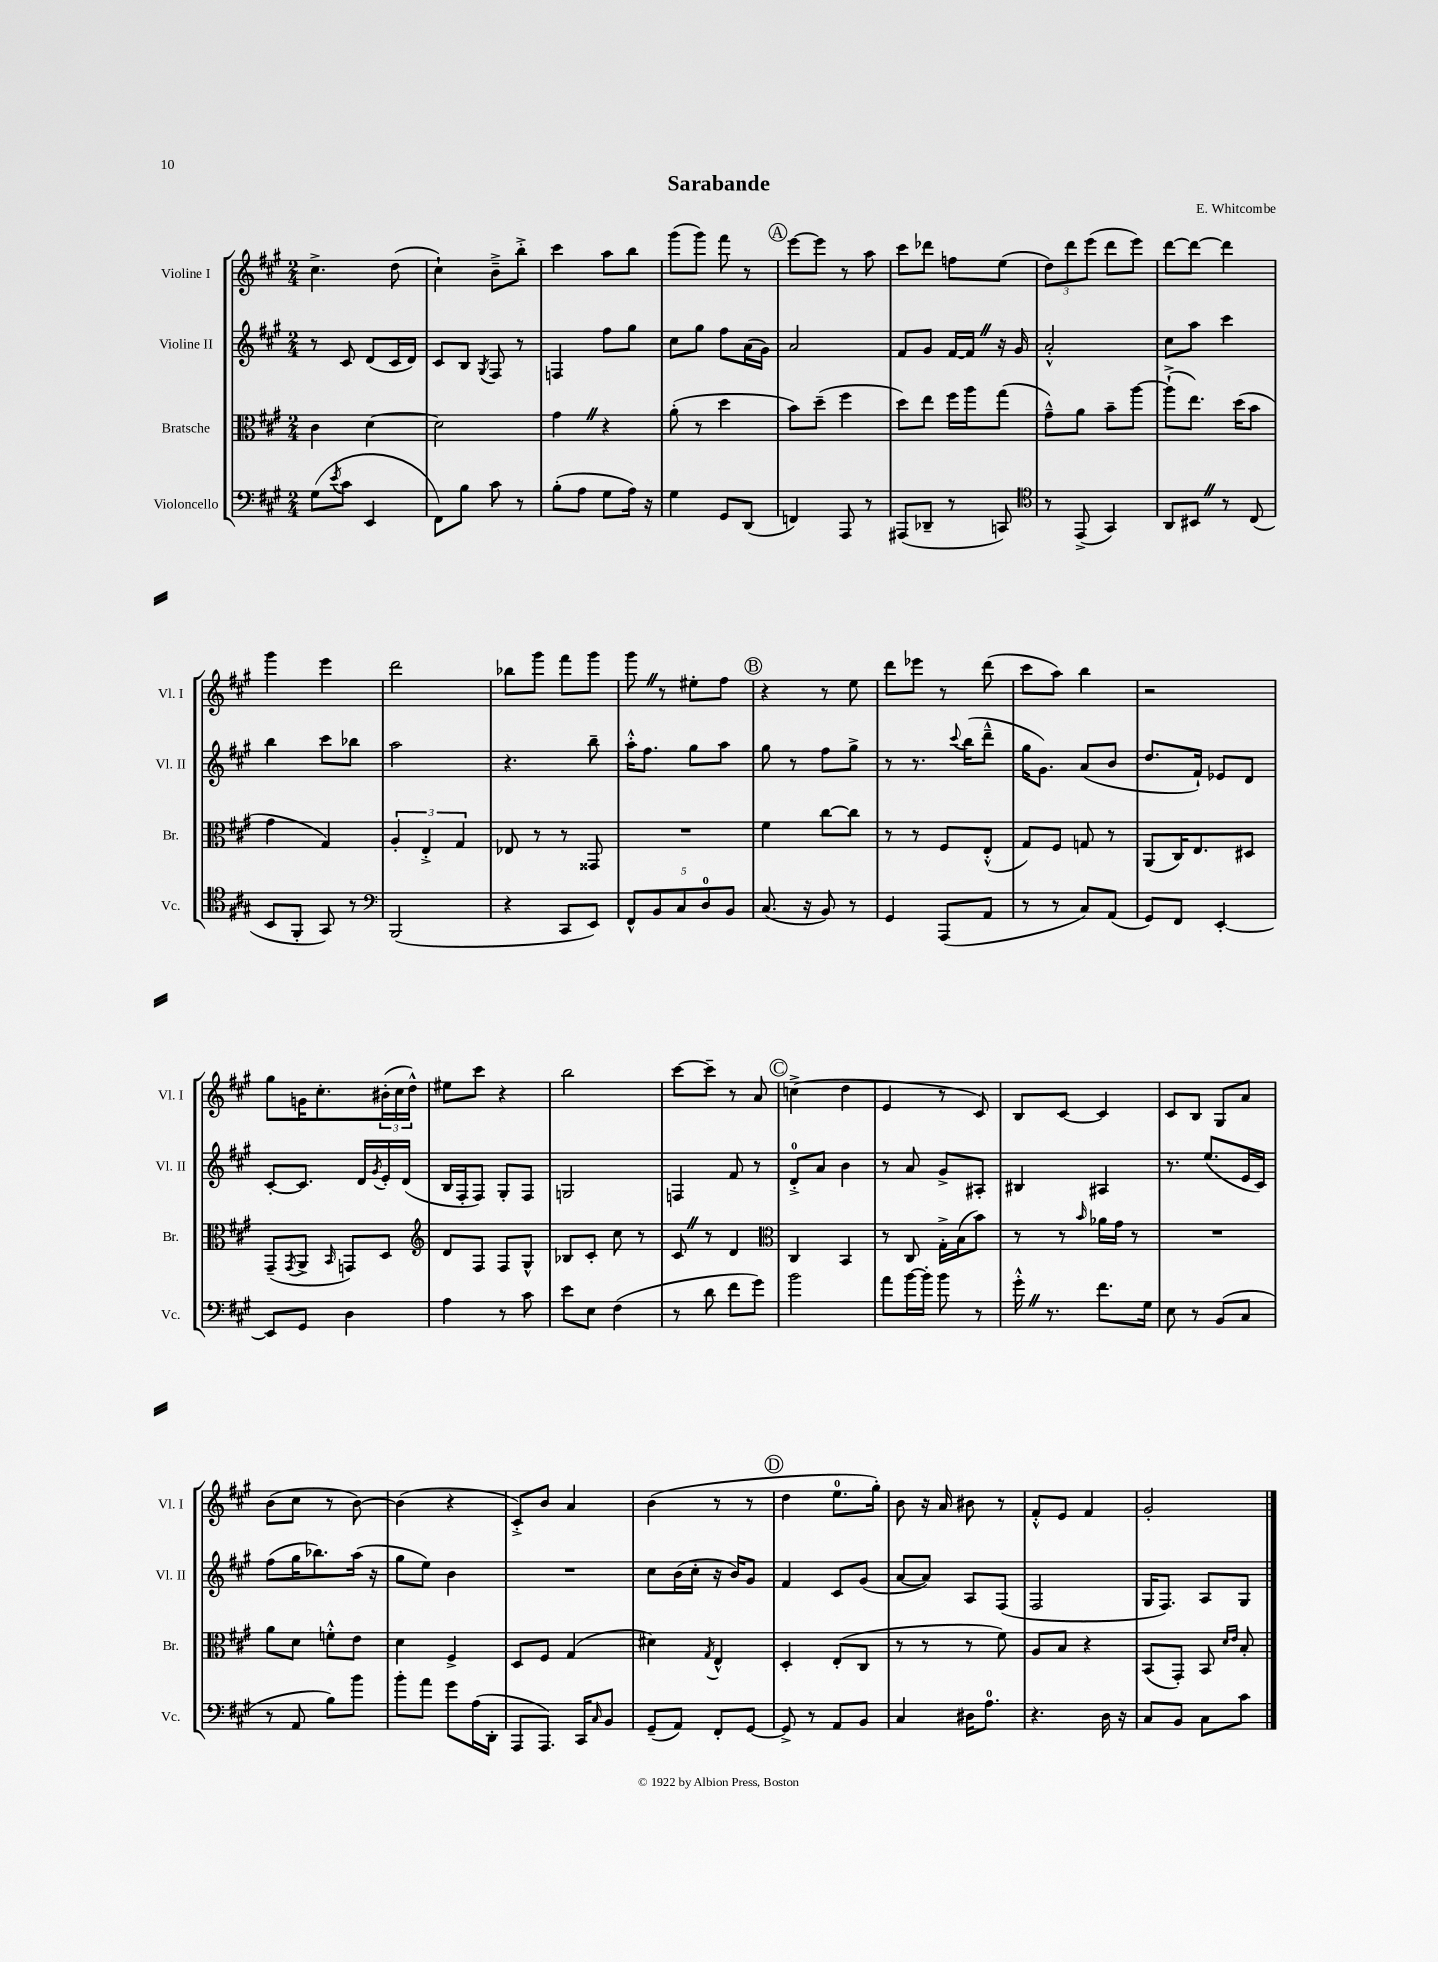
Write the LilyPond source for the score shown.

\header { title = "Sarabande" composer = "E. Whitcombe" }
<<
\new StaffGroup <<
\new Staff = "s0" \with { instrumentName = "Violine I" shortInstrumentName = "Vl. I" } {
    \clef treble \key a \major \numericTimeSignature \time 2/4
    cis''4.-> d''8( |
    cis''4-!) b'8---> b''8-.-> |
    cis'''4 a''8 b''8 |
    gis'''8( gis'''8) fis'''8 r8 |
    \mark \markup { \circle "A" } e'''8~ e'''8 r8 a''8 |
    cis'''8 des'''8 f''8 e''8( |
    \tuplet 3/2 { d''8) d'''8 e'''8( } d'''8 e'''8) |
    d'''8~ d'''8~ d'''4 |
    gis'''4 e'''4 |
    d'''2 |
    bes''8 gis'''8 fis'''8 gis'''8 |
    gis'''8 \once \override BreathingSign.text = \markup { \musicglyph "scripts.caesura.straight" } \breathe r8 eis''8-. fis''8 |
    \mark \markup { \circle "B" } r4 r8 e''8 |
    d'''8 ees'''8 r8 d'''8( |
    cis'''8 a''8) b''4 |
    r2 |
    gis''8 g'16 cis''8.-. \tuplet 3/2 { bis'16-.( cis''16 d''16-^) } |
    eis''8 cis'''8 r4 |
    b''2 |
    cis'''8~ cis'''8-- r8 a'8 |
    \mark \markup { \circle "C" } c''4->( d''4 |
    e'4 r8 cis'8) |
    b8 cis'8~ cis'4 |
    cis'8 b8 gis8 a'8 |
    b'8( cis''8 r8 b'8~) |
    b'4( r4 |
    cis'8-.->) b'8 a'4 |
    b'4( r8 r8 |
    \mark \markup { \circle "D" } d''4 e''8.-0 gis''16-.) |
    b'8 r16 a'16 bis'8 r8 |
    fis'8-.-^ e'8 fis'4 |
    gis'2-. \bar "|." |
}
\new Staff = "s1" \with { instrumentName = "Violine II" shortInstrumentName = "Vl. II" } {
    \clef treble \key a \major \numericTimeSignature \time 2/4
    r8 cis'8 d'8( cis'16 d'16) |
    cis'8 b8 \acciaccatura { gis8 } fis8 r8 |
    f4 fis''8 gis''8 |
    cis''8 gis''8 fis''8 a'16( gis'16) |
    \mark \markup { \circle "A" } a'2 |
    fis'8 gis'8 fis'16~ fis'16 \once \override BreathingSign.text = \markup { \musicglyph "scripts.caesura.straight" } \breathe r16 gis'16 |
    a'2-.-^ |
    cis''8 a''8 cis'''4 |
    b''4 cis'''8 bes''8 |
    a''2 |
    r4. b''8-- |
    a''16-.-^ fis''8. gis''8 a''8 |
    \mark \markup { \circle "B" } gis''8 r8 fis''8 gis''8-> |
    r8 r8. \appoggiatura { cis'''8 } b''16( d'''8---^ |
    gis''16 gis'8.) a'8( b'8 |
    d''8. fis'16-!) ees'8 d'8 |
    cis'8~-. cis'8. d'16 \acciaccatura { gis'8 } e'16-. d'16( |
    b16 fis16-. fis8) gis8-. fis8 |
    g2 |
    f4 fis'8 r8 |
    \mark \markup { \circle "C" } d'8-0-.-> a'8 b'4 |
    r8 a'8 gis'8-> ais8-. |
    bis4 ais4 |
    r8. e''8.( e'16 cis'16) |
    fis''8( gis''16 bes''8.) a''16( r16 |
    gis''8 e''8) b'4 |
    R2 |
    cis''8 b'16( cis''16-. r16 b'16) gis'8 |
    \mark \markup { \circle "D" } fis'4 cis'8 gis'8( |
    a'8~ a'8) a8 fis8( |
    fis2 |
    gis16 fis8.) a8 gis8 \bar "|." |
}
\new Staff = "s2" \with { instrumentName = "Bratsche" shortInstrumentName = "Br." } {
    \clef alto \key a \major \numericTimeSignature \time 2/4
    cis'4 d'4~ |
    d'2 |
    gis'4 \once \override BreathingSign.text = \markup { \musicglyph "scripts.caesura.straight" } \breathe r4 |
    a'8-.( r8 d''4 |
    \mark \markup { \circle "A" } b'8) d''8--( fis''4 |
    d''8) e''8 fis''16 a''16 gis''8( |
    gis'8---^) a'8 b'8-- a''8~ |
    a''8-!->( e''8.) d''16( b'8 |
    gis'4 gis4) |
    \tuplet 3/2 { a4-. e4-.-> gis4 } |
    ees8 r8 r8 gisis,8 |
    R2 |
    \mark \markup { \circle "B" } fis'4 cis''8~ cis''8 |
    r8 r8 fis8 e8-.-^( |
    gis8) fis8 g8 r8 |
    a,8( cis16) e8. dis8 |
    gis,8--( \acciaccatura { gis,8 } a,8-> \grace { b,16 } g,8) d8 |
    \clef treble d'8 fis8 fis8 gis8-^ |
    bes8 cis'8-. cis''8 r8 |
    cis'8 \once \override BreathingSign.text = \markup { \musicglyph "scripts.caesura.straight" } \breathe r8 d'4 |
    \mark \markup { \circle "C" } \clef alto cis4 b,4 |
    r8 cis8 gis16-.-> b16( b'8) |
    r8 r8 \grace { b'16 } aes'16 gis'16 r8 |
    R2 |
    a'8 d'8 f'8-.-^ e'8 |
    d'4 fis4-> |
    d8 fis8 gis4( |
    dis'4) \acciaccatura { gis8 } e4-^ |
    \mark \markup { \circle "D" } d4-. e8-.( cis8 |
    r8 r8 r8 fis'8) |
    a8 b8 r4 |
    b,8( gis,8-.) b,8 \grace { d'16 e'16 } b8-. \bar "|." |
}
\new Staff = "s3" \with { instrumentName = "Violoncello" shortInstrumentName = "Vc." } {
    \clef bass \key a \major \numericTimeSignature \time 2/4
    gis8( \acciaccatura { e'8 } cis'8 e,4 |
    fis,8) b8 cis'8 r8 |
    b8-.( a8 gis8 a16) r16 |
    gis4 gis,8 d,8( |
    \mark \markup { \circle "A" } f,4) a,,8 r8 |
    ais,,8( des,8-- r8 c,8) |
    \clef tenor r8 e,8->( gis,4) |
    a,8 bis,8 \once \override BreathingSign.text = \markup { \musicglyph "scripts.caesura.straight" } \breathe r8 cis8( |
    b,8 fis,8-. gis,8) r8 |
    \clef bass b,,2( |
    r4 cis,8 e,8) |
    \tuplet 5/4 { fis,8-^ b,8 cis8 d8-0 b,8 } |
    \mark \markup { \circle "B" } cis8.( r16 b,8) r8 |
    gis,4 a,,8( a,8 |
    r8 r8 cis8) a,8( |
    gis,8) fis,8 e,4~-. |
    e,8 gis,8 d4 |
    a4 r8 cis'8 |
    e'8 e8 fis4( |
    r8 d'8 fis'8 gis'8) |
    \mark \markup { \circle "C" } b'2 |
    a'8 b'16~ b'16-. b'8 r8 |
    gis'16-.-^ \once \override BreathingSign.text = \markup { \musicglyph "scripts.caesura.straight" } \breathe r8. fis'8. gis16 |
    e8 r8 b,8( cis8 |
    r8 a,8 b8) b'8 |
    b'8-. a'8 gis'8 a16( d,16-. |
    a,,8 a,,8.) cis,16 \grace { cis16 } b,8 |
    gis,8--( a,8) fis,8-. gis,8~ |
    \mark \markup { \circle "D" } gis,8-> r8 a,8 b,8 |
    cis4 dis16 a8.-0 |
    r4. d16 r16 |
    cis8 b,8 cis8 cis'8 \bar "|." |
}
>>
>>
\layout { \context { \Score \remove "Bar_number_engraver" } }
